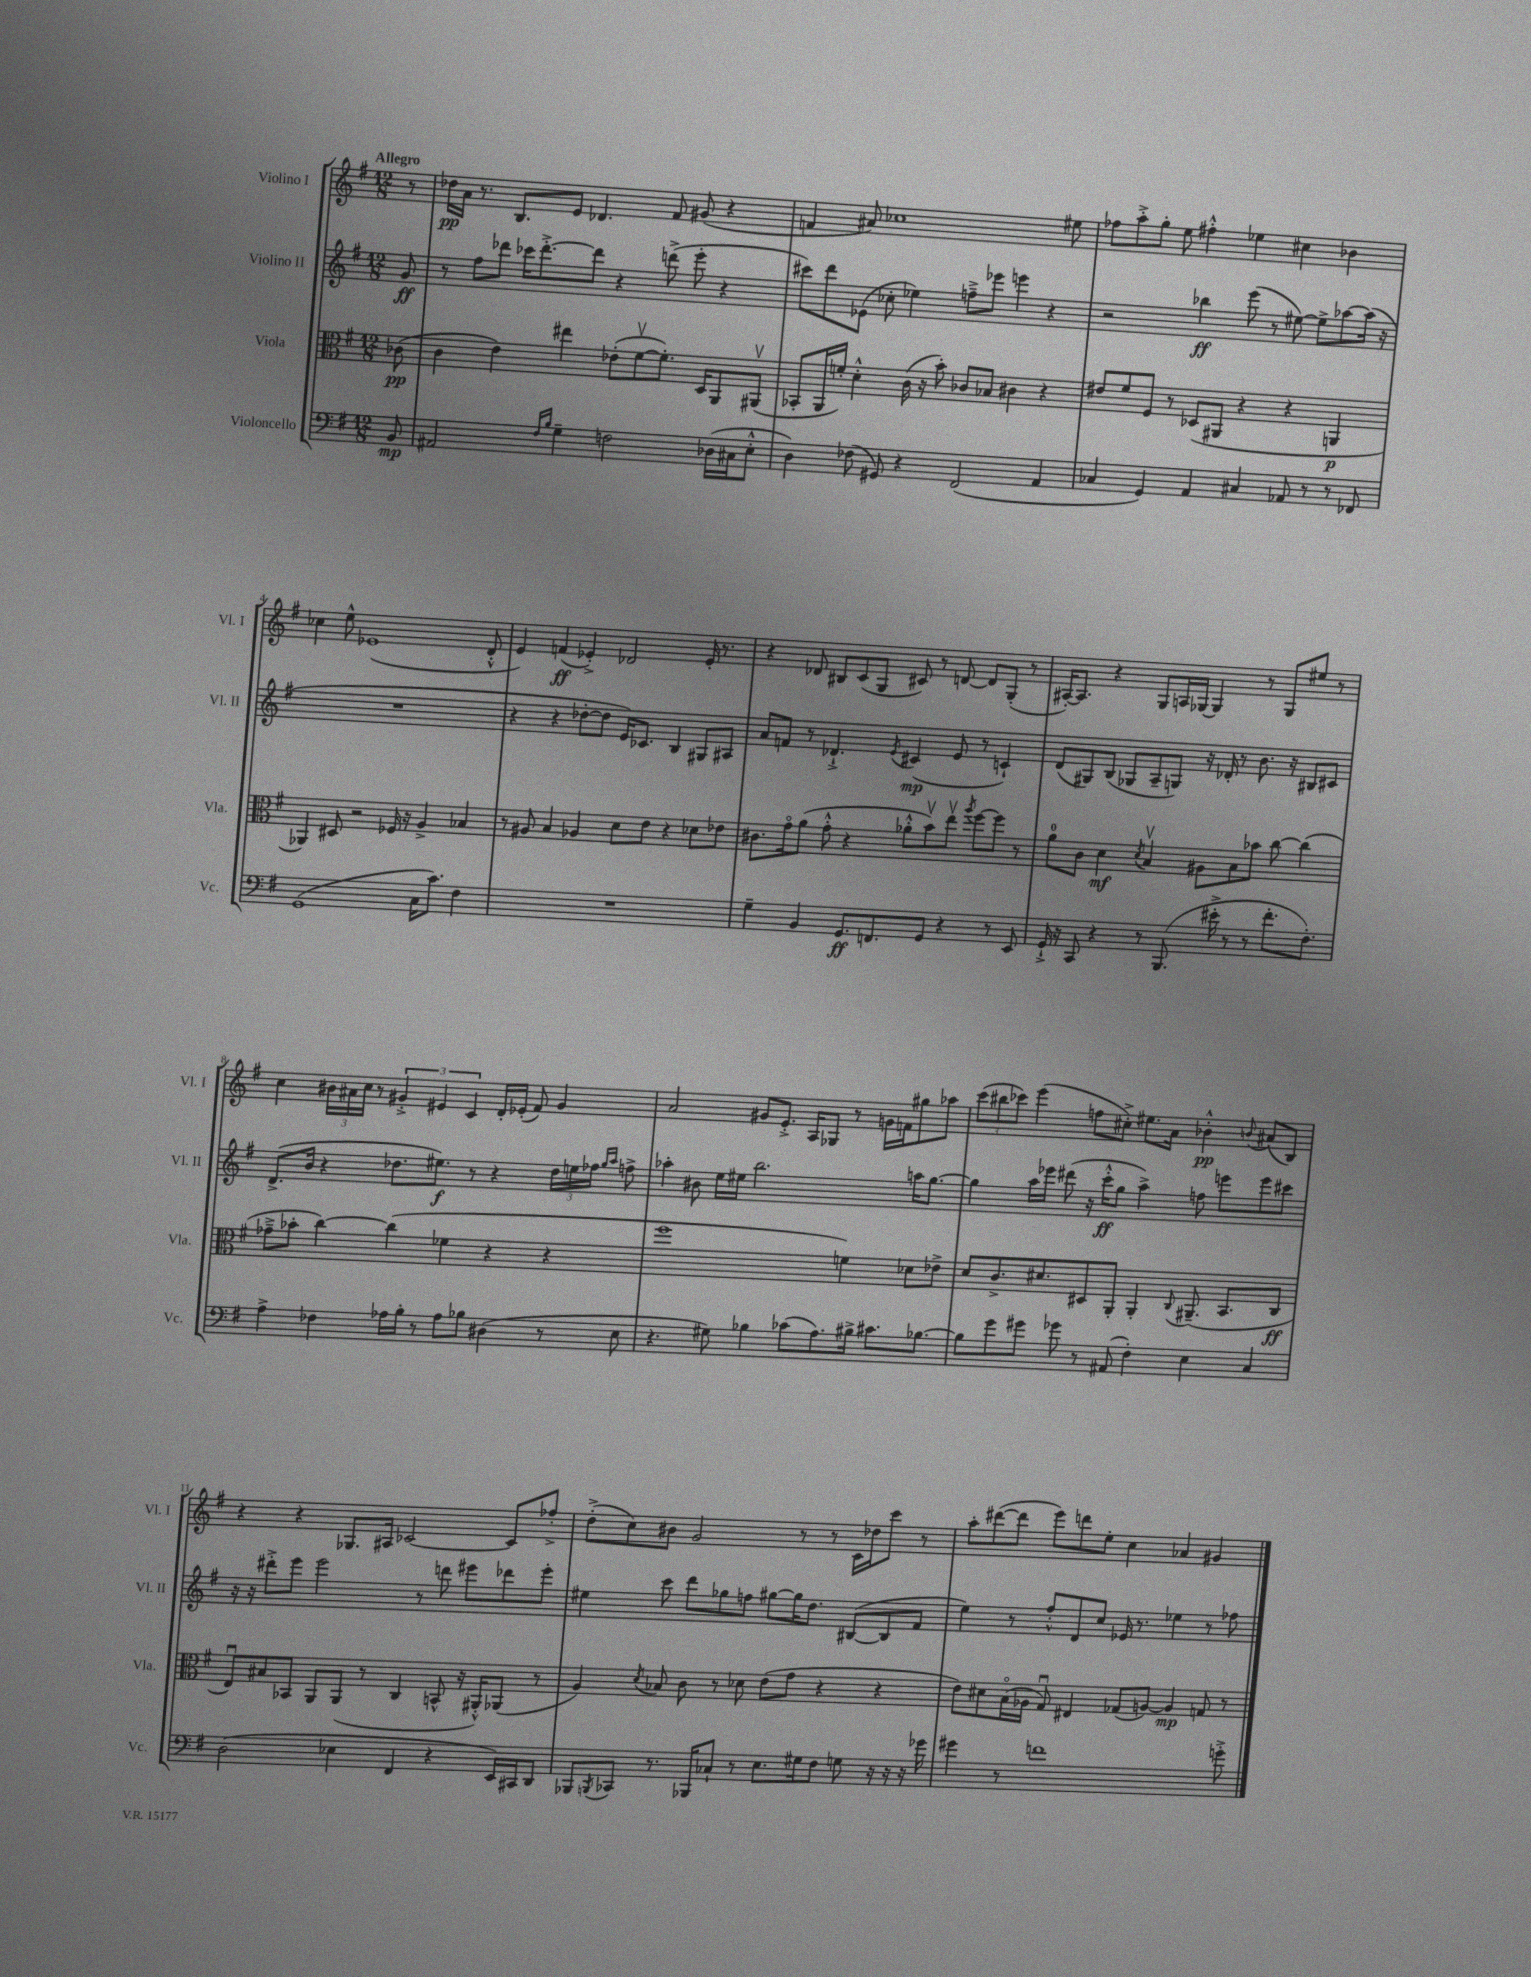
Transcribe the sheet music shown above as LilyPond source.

<<
\new StaffGroup <<
\new Staff = "s0" \with { instrumentName = "Violino I" shortInstrumentName = "Vl. I" } {
    \clef treble \key g \major \numericTimeSignature \time 12/8 \partial 8 \tempo "Allegro"
    r8 |
    des''16\pp a'16 r8. b8. e'8 des'4. fis'8 gis'8( r4 |
    f'4 ais'8) ces''1 eis''8 |
    fes''8 a''8-.-> g''8-. e''8 fis''4-.-^ ees''4 cis''4 bes'4 |
    ces''4 e''8-^ ees'1( d'8-.-^ |
    e'4) f'4\ff( ees'4-.->) des'2 ees'16-. r8. |
    r4 des'8 bis8 c'8( g8 cis'8) r8 d'8~ d'8 g8-.( r8 |
    ais16~-.) ais8. r4 g8 a16 ges16~ ges4 r8 ges8 eis''8 r8 |
    c''4 \tuplet 3/2 { bis'16 ais'16 c''16 } r8 \tuplet 3/2 { gis'4-.-> eis'4 c'4 } d'16-. ees'16-.( fis'8) gis'4 |
    a'2 gis'8 e'8.-.-> a16 ges8 r8 g'16 f'16 gis''8 aes''8 |
    \tuplet 3/2 { c'''8( bis''8 ces'''8) } e'''4( f''8 cis''8-.->) eis''8. a'16 bes'4-.-^\pp \appoggiatura { b'8 } ais'8( b8) |
    r4 r4 ges8. ais16 ces'2~ ces'8 fes''8-.-> |
    d''8-.->( c''8) bis'8 g'2 r8 r8 c'16 des''16 c'''8 r8 |
    a''8-. dis'''8~( dis'''8 e'''8) d'''8 e''8-. c''4 aes'4 gis'4 \bar "|." |
}
\new Staff = "s1" \with { instrumentName = "Violino II" shortInstrumentName = "Vl. II" } {
    \clef treble \key g \major \numericTimeSignature \time 12/8 \partial 8
    g'8\ff |
    r8 fis''8 des'''8 ces'''16 des'''8.~-.-> des'''8 r4 d'''8->( e'''8-. r4 |
    cis'''8) d'''8 ees'8( ces''8-. ees''4) f''8---> ees'''8 e'''4 r4 |
    r2 bes''4\ff e'''8( r8 eis''8~) eis''8-> aes''8~ aes''16( r16 |
    R1. |
    r4 r4 des''8~-. des''8 e'16) ces'8. b4 gis8 ais8 |
    a'8 f'8 r8 des'4.-!-> \acciaccatura { e'8 } cis'4\mp( e'8 r8 c'4-!) |
    d'8( gis8) b8( ges8 a8-- g8) r16 des'16-. r8 b'8. r16 bis8 cis'8 |
    d'8.->( b'16 r4 des''8. eis''8.\f) r8 r4 \tuplet 3/2 { des''16 e''16 fes''16 } \grace { g''16 a''16 } f''8-> |
    aes''4-. bis'8 e''16 eis''16 b''2. a''16 g''8.~ |
    g''4 a''16 ees'''16 dis'''8( r16 c'''16-.-^\ff g''8 a''4->) f''8 e'''8 e'''8 cis'''8 |
    r16 r16 dis'''8-.-> e'''8 e'''2 r8 d'''8 eis'''8 des'''8 eis'''8-. |
    eis''4 c'''8 d'''8 ges''8 f''8 gis''8~ gis''16 d''8. bis8~( bis8 fis'8 |
    e''4) r8 fis''8-.-^ d'8 c''8 ees'16 r8. ees''4 r8 fes''8 \bar "|." |
}
\new Staff = "s2" \with { instrumentName = "Viola" shortInstrumentName = "Vla." } {
    \clef alto \key g \major \numericTimeSignature \time 12/8 \partial 8
    ces'8\pp( |
    c'4 e'4) eis''4 ees'8-.( fis'8~\upbow fis'8.-.) d16 a,8 ais,8\upbow( |
    bes,8-. a,16 f'16-.) d'4-.-^ c'16( r16 b'8-.) ces'8 bes8 cis'4 r4 |
    eis'8 fis'8 fis8 r8 des8( ais,8 r4 r4 a,4\p |
    aes,4) dis8 r2 fes16 r16 a4-> bes4 |
    r8 ais8 b4 aes4 d'8 e'8 r4 des'8 ees'8 |
    cis'8. g'16\flageolet a'8( g'8-.-^ r4 aes'8-.-^ b'8\upbow) e''8\upbow \acciaccatura { a''8 } fis''8~ fis''8 r8 |
    a'8-0 c'8 d'4\mf \acciaccatura { d'8 } b4\upbow ais8 b8 bes'8 c''8~ c''4( |
    ges'8---> bes'8-. c''4~) c''4( fes'4 r4 r4 |
    fis''1 f'4) des'8 ees'8-> |
    d'8 c'8.-> dis'8. dis8 a,8-. a,4-. \appoggiatura { c8 } ais,8.--( b,8. c8\ff |
    e8\downbow) bis8 bes,8 a,8 a,8( r8 c4 b,8-^ r16 ais,16-.-^) aes,8( r8 |
    a4) \acciaccatura { d'8 } bes8 c'8 r8 des'8 e'8( g'8 r4 r4 |
    e'8) dis'8 b16\flageolet( aes16 g8\downbow) eis4 ges8( a8~) a4\mp g8 r8 \bar "|." |
}
\new Staff = "s3" \with { instrumentName = "Violoncello" shortInstrumentName = "Vc." } {
    \clef bass \key g \major \numericTimeSignature \time 12/8 \partial 8
    b,8\mp |
    ais,2 \grace { fis16 b16 } g4-- f2 des16( cis16 e8-.-^ |
    d4) fes8( gis,8) r4 fis,2( a,4 |
    ces4 g,4) a,4 cis4 aes,8 r8 r8 fes,8 |
    g,1( c16 c'8.) fis4 |
    R1. |
    g4-- b,4 g,8.\ff f,8. g,8 r4 r8 e,8 |
    g,16-!-> r16 c,8 r4 r8 b,,8.( eis'16-.-> r8 r8 fis'8.-. fis8.-.) |
    a4-> fes4 aes16 b16-. r8 aes8 bes8 dis4( r8 e8 |
    r4. gis8) bes4 ces'8( a8.) bis16-> cis'8. bes8.~ |
    bes8 g'8 gis'8 ges'8 r8 ais,8( fis4-.) e4 c4 |
    d2( ees4 fis,4 r4 e,16) cis,16 d,8 |
    bes,,8 \acciaccatura { b,,8 } ces,8 r8. bes,,16 ces8-! r8 e8. gis16 fis8 g8 r16 r16 r16 ges'16 |
    gis'4 r8 f'1 g'8-.-> \bar "|." |
}
>>
>>
